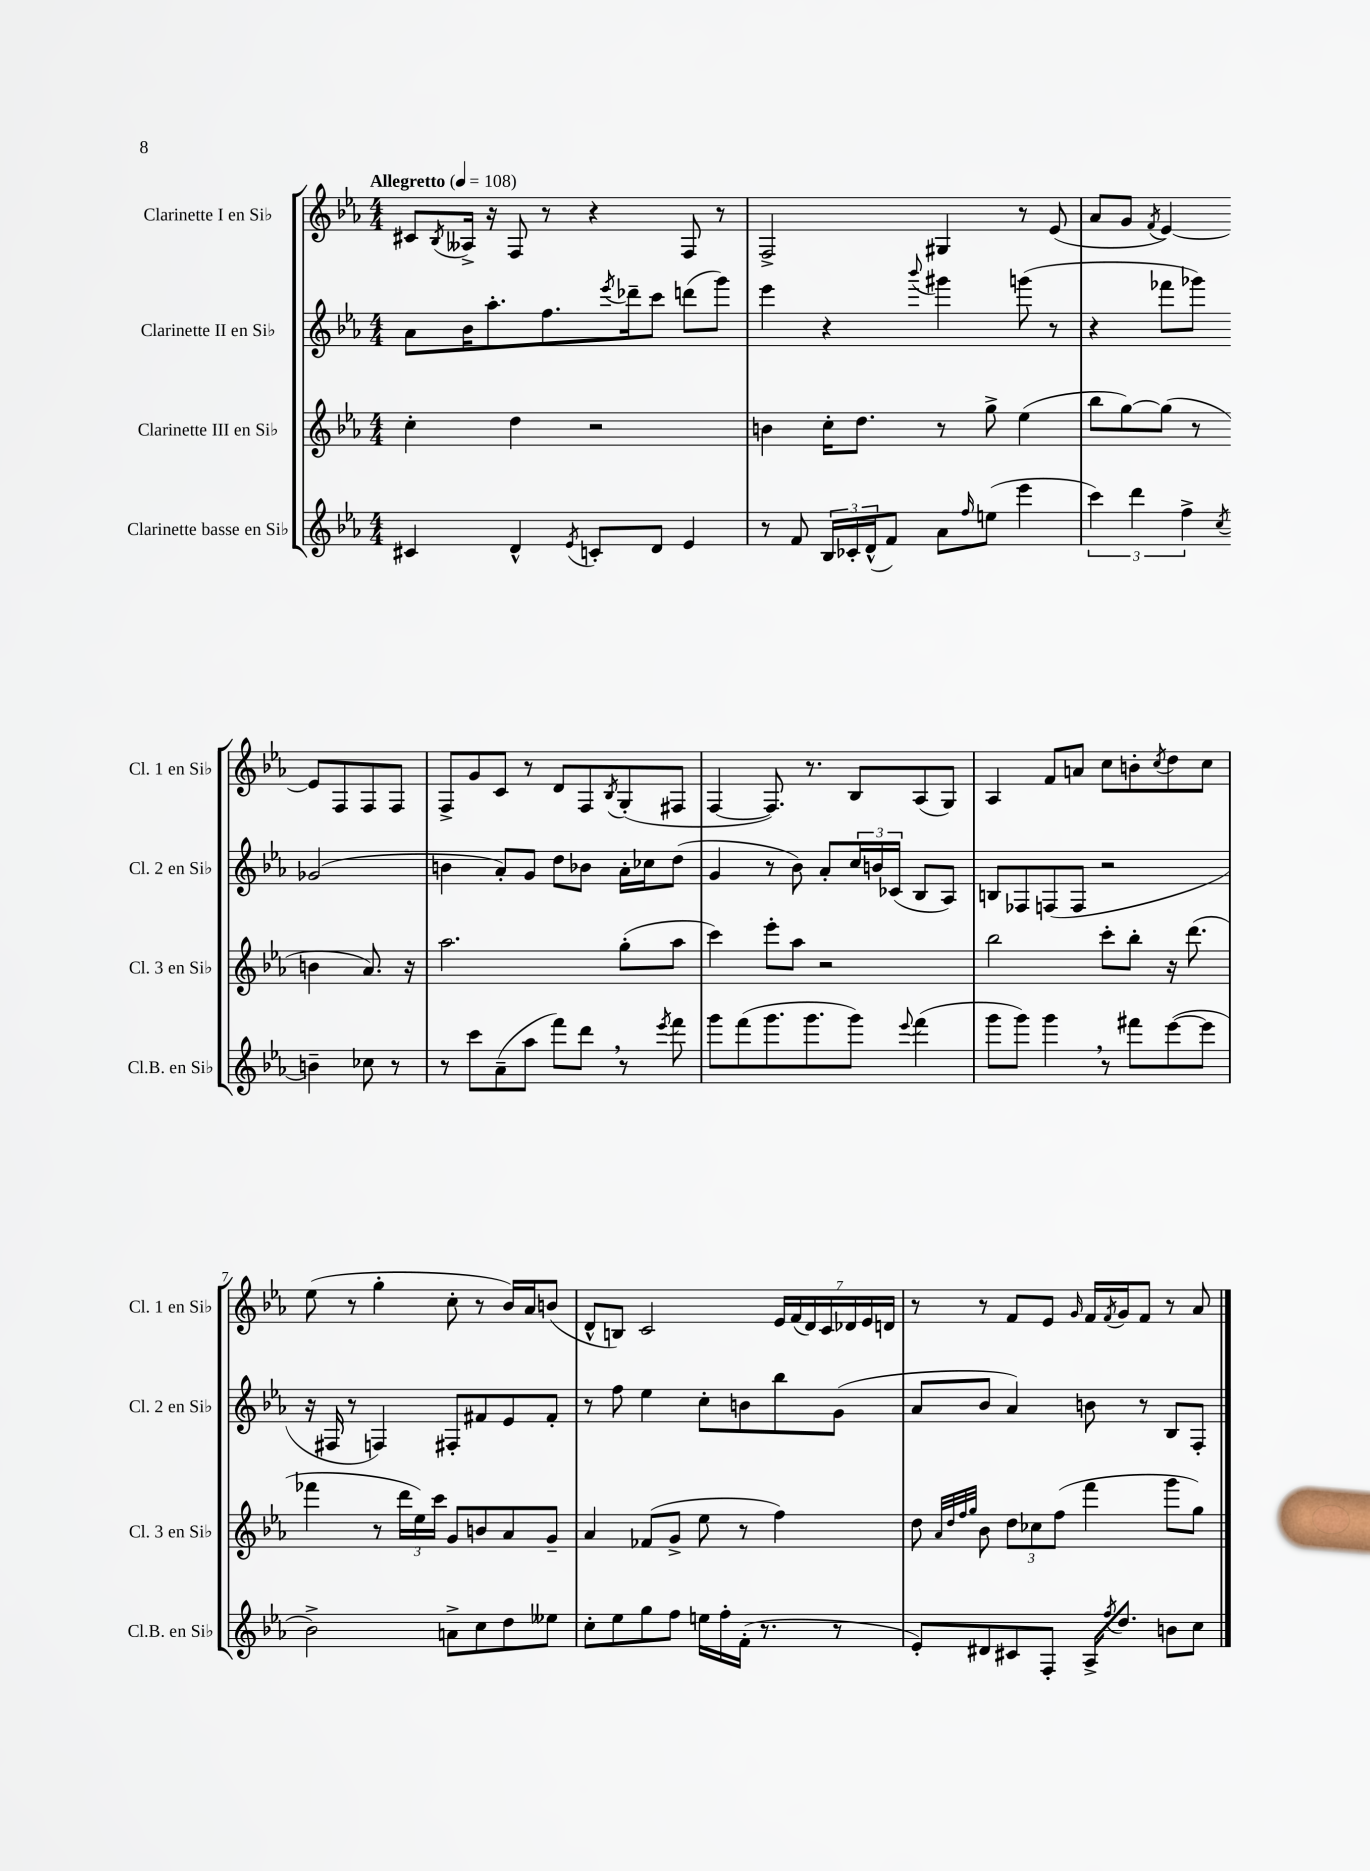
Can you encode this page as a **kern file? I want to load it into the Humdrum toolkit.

**kern	**kern	**kern	**kern
*part4	*part3	*part2	*part1
*staff4	*staff3	*staff2	*staff1
*I"Clarinette basse en Si♭	*I"Clarinette III en Si♭	*I"Clarinette II en Si♭	*I"Clarinette I en Si♭
*I'Cl.B. en Si♭	*I'Cl. 3 en Si♭	*I'Cl. 2 en Si♭	*I'Cl. 1 en Si♭
*clefG2	*clefG2	*clefG2	*clefG2
*k[b-e-a-]	*k[b-e-a-]	*k[b-e-a-]	*k[b-e-a-]
*M4/4	*M4/4	*M4/4	*M4/4
*MM108	*MM108	*MM108	*MM108
=1	=1	=1	=1
!	!	!	!LO:TX:a:B:t=Allegretto
4c#X/	4cc'\	8a-\L	8c#X/L
.	.	.	8qB-/
.	.	16b-\K	16A--X^/Jk
.	.	8.aa-'\	16r
4d^^/	4dd\	.	8F/
.	.	8.ff\	8r
8qe-/	.	.	.
8cn'/L	2r	.	4r
.	.	8qeee-/	.
.	.	16ddd-X~\k	.
8d/J	.	8ccc\J	.
4e-/	.	(8dddn\L	8F/
.	.	8ggg\J)	8r
=2	=2	=2	=2
8r	4bn\	4eee-\	2F^/
8f/	.	.	.
24B-/LL	16cc'\KL	4r	.
24c-X'/	.	.	.
.	8.dd\J	.	.
(24d^^/J	.	.	.
8f/J)	.	.	.
.	.	8qqbbb-/	.
8a-\L	8r	4ggg#X\	4G#X/
16qqff/	.	.	.
(8een\J	8gg^\	.	.
4eee-\	(4ee-\	(8gggn\	8r
.	.	8r	(8e-/
=3	=3	=3	=3
6ccc\)	8bb-\L	4r	8a-/L
.	[8gg\)	.	8g/J
6ddd\	.	.	.
.	.	.	8qf/
.	(8gg\J]	8fff-X\L	[4e-/)
6ff^\	.	.	.
.	8r	8ggg-X\J)	.
8qcc/	.	.	.
4bn~\	4bn\	(2g-X/	8e-/L]
.	.	.	8F/
8cc-X\	8.a-/)	.	8F/
8r	.	.	8F/J
.	16r	.	.
!!LO:LB:g=z
=4	=4	=4	=4
8r	2.aa-\	4bn\	8F^/L
8ccc\L	.	.	8g/
(8a-~\	.	8a-'/L)	8c/J
8aa-\J	.	8g/J	8r
8fff\L)	.	8dd\L	8d/L
8ddd,\J	.	8b-X\J	8F/
.	.	.	8qB-/
8r	(8gg'\L	16a-'\LL	(8G'/
.	.	16cc-X\J	.
8qeee-/	.	.	.
8fff\	8aa-\J	(8dd\J	8F#X/J
=5	=5	=5	=5
8ggg\L	4ccc\)	4g/	[4F/
(8fff\	.	.	.
8.ggg\	8eee-'\L	8r	8.F/])
.	8aa-\J	8b-\)	.
8.ggg\	.	.	8.r
.	2r	8a-'/L	.
8ggg\J)	.	24cc/L	8B-/L
.	.	24bn/	.
.	.	(24c-X/JJ	.
8qqeee-/	.	.	.
(4fff\	.	8B-/L	(8A-/
.	.	8A-/J)	8G/J)
=6	=6	=6	=6
8ggg\L	2bb-\	8Bn/L	4A-/
8ggg\J)	.	8F-X/	.
4ggg,\	.	(8Fn/	8f/L
.	.	8F/J	8an/J
8r	8ccc'\L	2r	8cc\L
8fff#X\L	8bb-'\J	.	8bn'\
.	.	.	8qcc/
([8eee-\	16r	.	8dd\
.	(8.ddd\	.	.
8eee-\J]	.	.	8cc\J
!!LO:LB:g=z
=7	=7	=7	=7
2b-^\)	4fff-X\	16r	(8ee-\
.	.	16F#X/	.
.	.	8r	8r
.	8r	4Fn/)	4gg'\
.	24ddd\LL	.	.
.	24ee-\)	.	.
.	24ccc\JJ	.	.
8an^\L	8g/L	8F#X'/L	8cc'\
8cc\	8bn/	8f#X/	8r
8dd\	8a-/	8e-/	16b-/LL)
.	.	.	16a-/J
8ee--X\J	8g~/J	8f#'/J	(8bn/J
=8	=8	=8	=8
8cc'\L	4a-/	8r	8d^^/L
8ee-\	.	8ff\	8Bn/J)
8gg\	(8f-X/L	4ee-\	2c/
8ff\J	8g^/J	.	.
16een\LL	8ee-\	8cc'\L	.
16ff'\	.	.	.
(16f'\JJ	8r	8bn\	.
8.r	.	.	.
.	4ff\)	8bb-\	28e-/LL
.	.	.	(28f/
.	.	.	28d/)
.	.	.	28c/
8r	.	(8g\J	.
.	.	.	28d-X/
.	.	.	28e-/
.	.	.	28dn/JJ
=9	=9	=9	=9
8e-'/L)	8dd\	8a-/L	8r
.	32qqa-/LLL	.	.
.	32qqdd/	.	.
.	32qqff/	.	.
.	32qqgg/JJJ	.	.
8d#X/	8b-\	8b-/J	8r
8c#X/	12dd\L	4a-/)	8f/L
.	12cc-X\	.	.
8F'/J	.	.	8e-/J
.	(12ff\J	.	.
.	.	.	16qqg/
16A-^/KL	4fff\	8bn\	16f/LL
8qff/	.	.	8qf/
8.dd/J	.	.	16g/J
.	.	8r	8f/J
8bn\L	8ggg\L	8B-/L	8r
8cc\J	8gg\J)	8F'/J	8a-/
==	==	==	==
*-	*-	*-	*-
